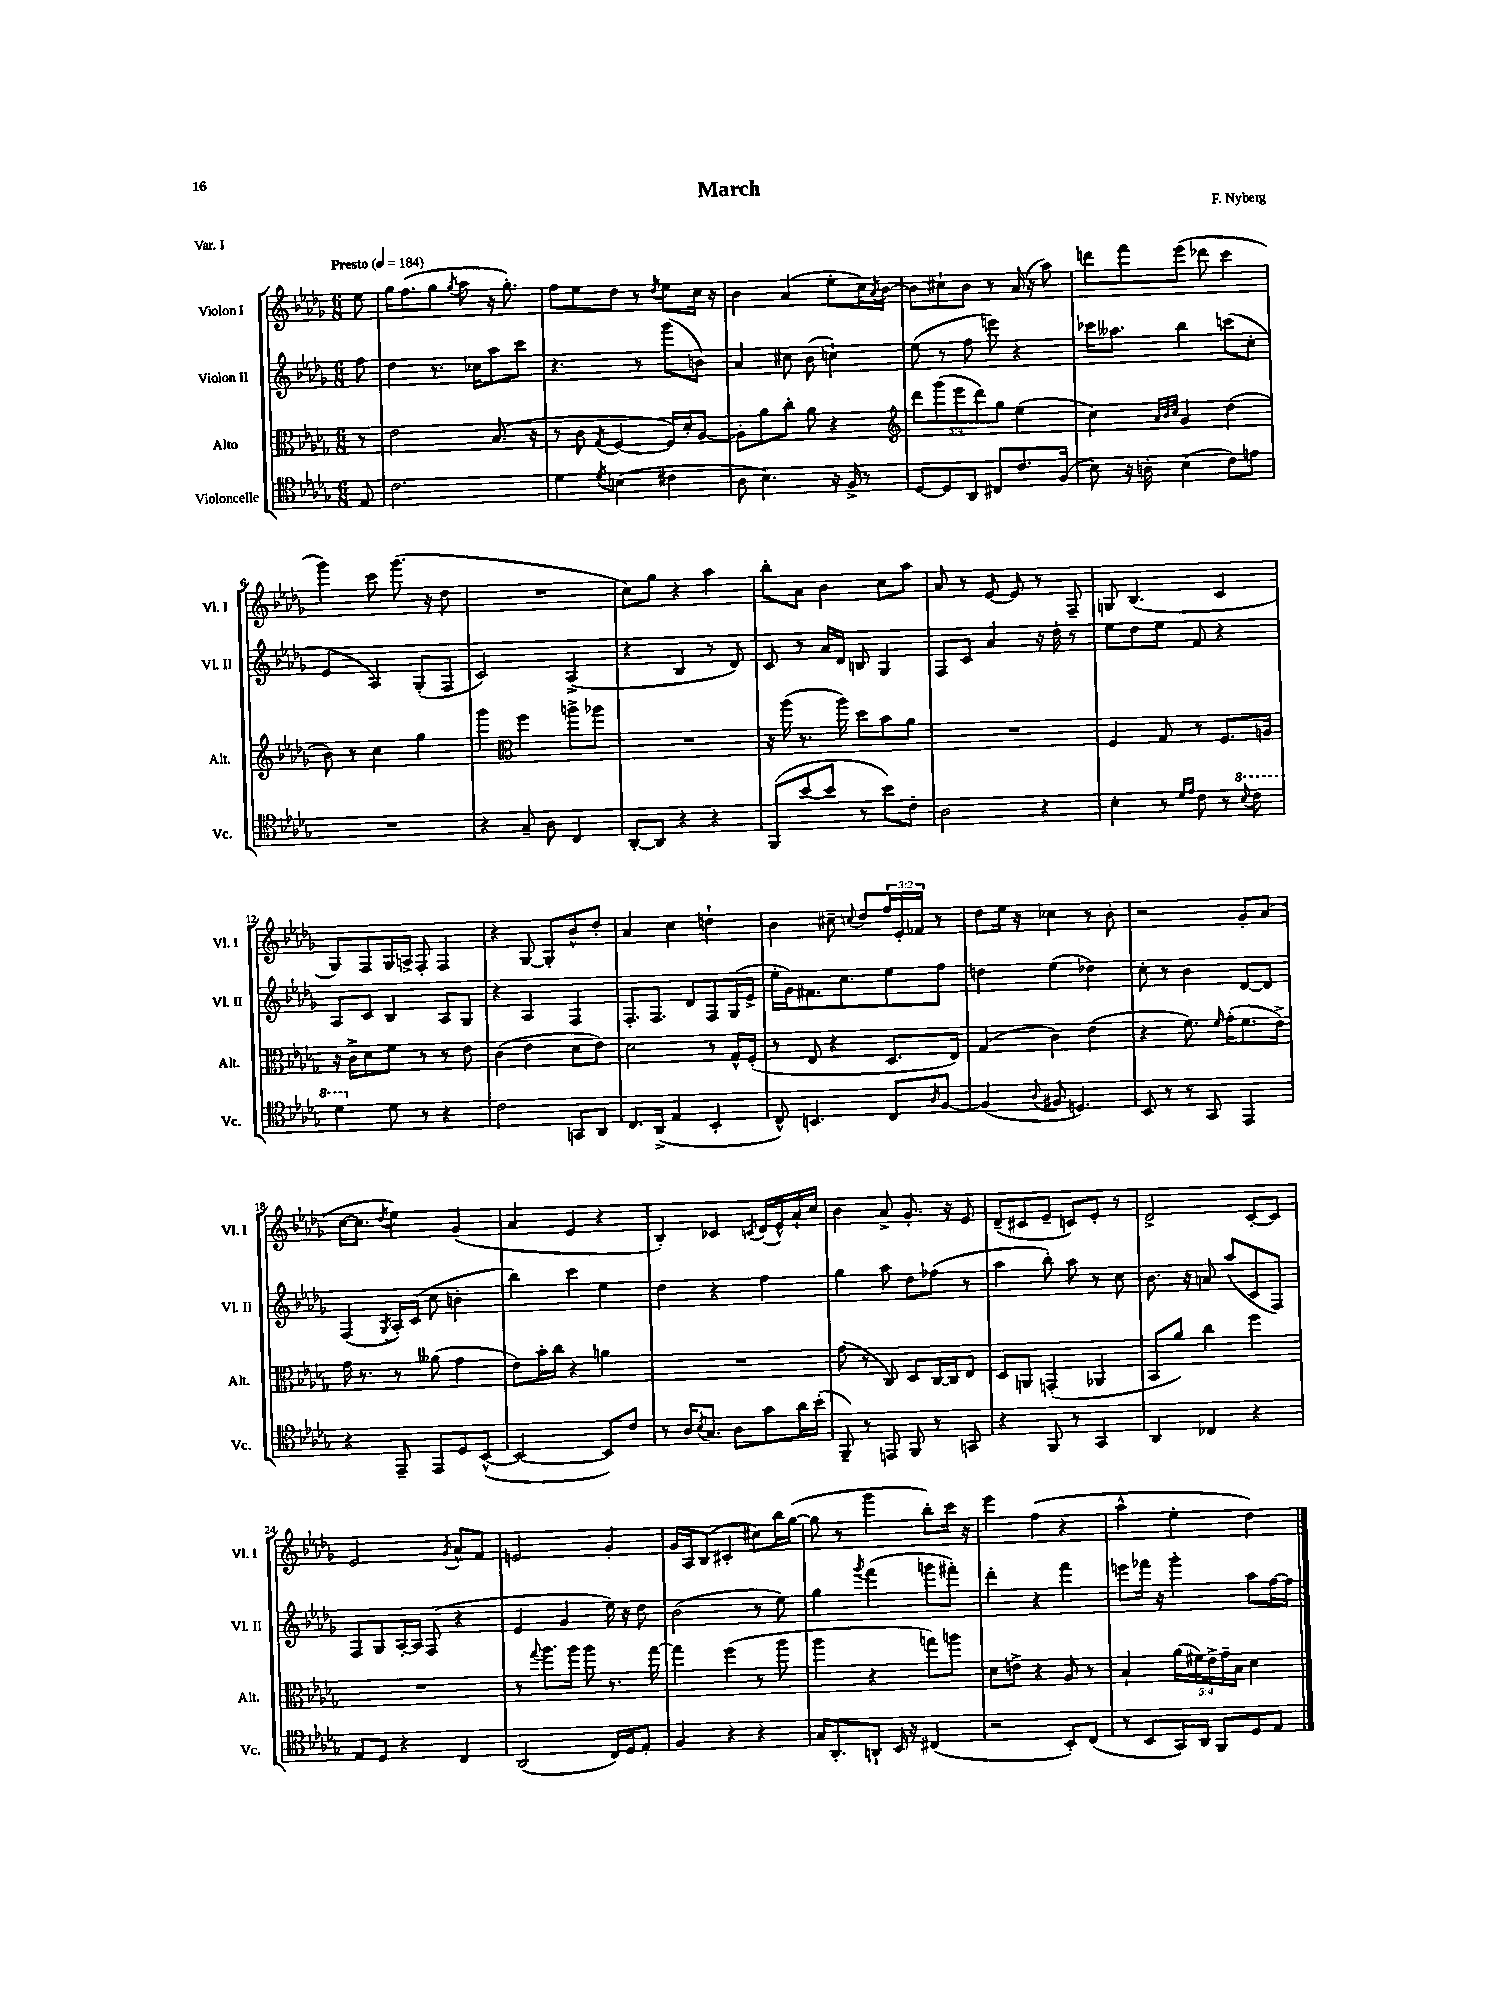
\header { title = "March" composer = "F. Nyberg" piece = "Var. I" }
<<
\new StaffGroup <<
\new Staff = "s0" \with { instrumentName = "Violon I" shortInstrumentName = "Vl. I" } {
    \clef treble \key des \major \numericTimeSignature \time 6/8 \override Staff.TupletNumber.text = #tuplet-number::calc-fraction-text \partial 8 \tempo "Presto" 4 = 184
    ees''8 |
    ges''16 f''8.( ges''8 \acciaccatura { ges''8 } aes''8 r16 ges''8.-.) |
    f''8 ees''8 des''8 r8 \acciaccatura { des''8 } ees''8 c''16 r16 |
    bes'4 aes'4( ees''8-. c''16) \acciaccatura { aes'8 } bes'16~ |
    bes'8 cis''8-! bes'8 r8 aes'16( r16 aes''8) |
    d'''8 f'''8 ees'''8( des'''8 c'''4 |
    ges'''4) c'''8 ges'''8.( r16 des''8 |
    R2. |
    c''8) ges''8 r4 aes''4 |
    bes''8-. aes'8 bes'4 c''8 aes''8 |
    aes'8 r8 ees'8~ ees'8 r8 f8-- |
    g8 bes4.( c'4 |
    ges8) f8 ges16 a16-> f8-. f4 |
    r4 ges8~ ges8-. bes'8-^ des''8-. |
    aes'4 c''4 d''4-! |
    bes'4 cis''8-- \appoggiatura { c''8 } des''8 \tuplet 3/2 { f''16 ees'16-. fes'16 } r8 |
    des''8 ees''16 r16 ces''4 r8 bes'8-. |
    r2 ges'8-. aes'8( |
    c''16~ c''8. \acciaccatura { des''8 } ees''4) ges'4( |
    aes'4 ees'4 r4 |
    bes4-.) ces'4 \acciaccatura { c'8 } des'16( ees'16-^) aes'16-! c''16 |
    bes'4 aes'8-> ges'8.-. r16 ees'8 |
    des'8--( cis'8 ees'8-- c'8) ees'8-. r8 |
    des'2-> c'8~-. c'8 |
    ees'2 \acciaccatura { ges'8 } aes'8-^ f'8 |
    e'2 ges'4-. |
    ges'16 aes16 bes8( cis'4-. cis''8) bes''16 ges''16~( |
    ges''8 r8 ges'''4 bes''8-.) c'''16 r16 |
    ees'''4 f''4( r4 |
    aes''4-^ ees''4-. des''4) \bar "|." |
}
\new Staff = "s1" \with { instrumentName = "Violon II" shortInstrumentName = "Vl. II" } {
    \clef treble \key des \major \numericTimeSignature \time 6/8 \partial 8
    f''8 |
    des''4 r8. ces''16 aes''8 c'''8 |
    r4. r8 ges'''8( b'8) |
    aes'4 cis''8 bes'8( c''4-!) |
    ees''8( r8 f''8 e'''8) r4 |
    ces'''16 aeses''8. bes''4 c'''8( c''8-. |
    ees'4 aes4) ges8-.( f8 |
    c'2) aes4->( |
    r4 bes4 r8 des'8) |
    c'8 r8 aes'16 des'16 b8 ges4 |
    f8 c'8 aes'4 r16 des''16-. r8 |
    ees''8 des''8 ees''8 f'8 r4 |
    aes8 c'8 bes4 aes8 ges8 |
    r4 aes4 f4 |
    f8.-. f8. des'8 f8 ges16( ees'16-> |
    ees''16-. ges'16) fis'8. c''8. ees''8 f''8 |
    d''4 ees''4( des''4) |
    c''8-. r8 bes'4 des'8~ des'8 |
    f4( \acciaccatura { ges8 } aes16-.) c'16( c''8 b'4-. |
    bes''4) c'''4 ees''4 |
    des''4 r4 f''4 |
    ges''4 aes''8 des''8 fes''8( r8 |
    aes''4 bes''8-.) aes''8 r8 c''8 |
    bes'8. r16 a'8 aes''8( c'8 f8) |
    f8 ges8 aes16~-. aes16 f8( r4 |
    ees'4 ges'4 ees''16) r16 des''8 |
    bes'2( r8 ees''8) |
    ges''4 \acciaccatura { ges'''8 } f'''4( g'''8 fis'''8-.) |
    des'''4-. r4 f'''4 |
    e'''8 fes'''16 r16 ges'''4-. aes''8 f''16~ f''16 \bar "|." |
}
\new Staff = "s2" \with { instrumentName = "Alto" shortInstrumentName = "Alt." } {
    \clef alto \key des \major \numericTimeSignature \time 6/8 \override Staff.TupletNumber.text = #tuplet-number::calc-fraction-text \partial 8
    r8 |
    ees'2 bes8.( r16 |
    r8 c'8 \acciaccatura { ges8 } f4~ f16) des'16-. aes8~ |
    aes8-. aes'8 c''8-. aes'8 r4 |
    \clef treble \tuplet 5/4 { des'''8 ges'''8( ees'''8 des'''8) ges''8 } ees''4( |
    c''4) \grace { aes'32 bes'32 c''32 } ges'4 des''4( |
    bes'8) r8 c''4 ges''4 |
    ges'''4 \clef alto f''4 a''8-> aes''8 |
    R2. |
    r16 aes''16( r8. aes''16) des''8 bes'8 aes'8 |
    R2. |
    f4 ges8 r8 f8. a16 |
    r16 c'16-> des'8 f'8 r8 r8 ees'8 |
    c'4( ees'4 des'8 ees'8) |
    des'2 r8 ges16-^ f16-.( |
    r8 ees8 r4 des8. ees16) |
    ges4( c'4) ees'4( |
    r4 f'8.) \grace { f'16 } ges'16-.( f'8. ees'16->) |
    ges'16 r8. r8 aeses'8( ges'4 |
    ees'8) bes'16-. c''16 r4 a'4 |
    R2. |
    ges'8( r8 c8) des8 c16~ c16 ees8 |
    des8 a,8 g,4-.( aes,4 |
    bes,8 aes'8) c''4 f''4 |
    R2. |
    r8 \appoggiatura { ges''8 } aes''8. aes''16 aes''8 r8. ges''16~ |
    ges''4 f''4( r8 aes''8 |
    aes''4 r4 g''8) a''8 |
    des'8 e'8-> r4 aes8 r8 |
    bes4-! \tuplet 5/4 { aes'16( fis'16) ees'16-> ges'16-- bes16 } des'4 \bar "|." |
}
\new Staff = "s3" \with { instrumentName = "Violoncelle" shortInstrumentName = "Vc." } {
    \clef tenor \key des \major \numericTimeSignature \time 6/8 \partial 8
    ees8 |
    c'2. |
    des'4 \acciaccatura { des'8 } b4( cis'4 |
    aes8 bes4.) r16 f16-> r8 |
    des8~ des8 aes,8 cis8 c'8. f16( |
    bes8) r16 a16-. bes4( c'8) e'8 |
    R2. |
    r4 ges8-- aes8 c4 |
    aes,8~-. aes,8 r4 r4 |
    f,8( bes'8~ bes'8 r8 bes'8) c'8-. |
    aes2 r4 |
    bes4-. r8 \grace { des'16 ees'16 } c'8 r8 \ottava #1 \appoggiatura { bes'8 } c''8 |
    des''4 \ottava #0 des'8 r8 r4 |
    c'2 g,8 aes,8 |
    c8. aes,16->( ees4 bes,4-. |
    c8-^) b,4. c8 \grace { aes16 } f8~ |
    f4( \appoggiatura { aes8 } fis8 d4.) |
    bes,8 r8 r8 ges,8 ees,4 |
    r4 ees,8-- ees,8 des8 bes,8~-^( |
    bes,2~ bes,8) c'8 |
    r8 aes16 \acciaccatura { bes8 } ges8. aes8 ges'8 aes'16 bes'16-.( |
    f,8--) r8 e,8 f,8 r8 g,8 |
    r4 f,8 r8 ges,4 |
    aes,4 ces4 r4 |
    ees8 des8 r4 c4 |
    aes,2( c16) des16 ees8-. |
    f4 r4 r4 |
    ges16 aes,8.-. a,8-! bes,16 r16 cis4( |
    r2 bes,8-.) c8( |
    r8 bes,8 ges,16) aes,16 f,8 des8 ees8 \bar "|." |
}
>>
>>
